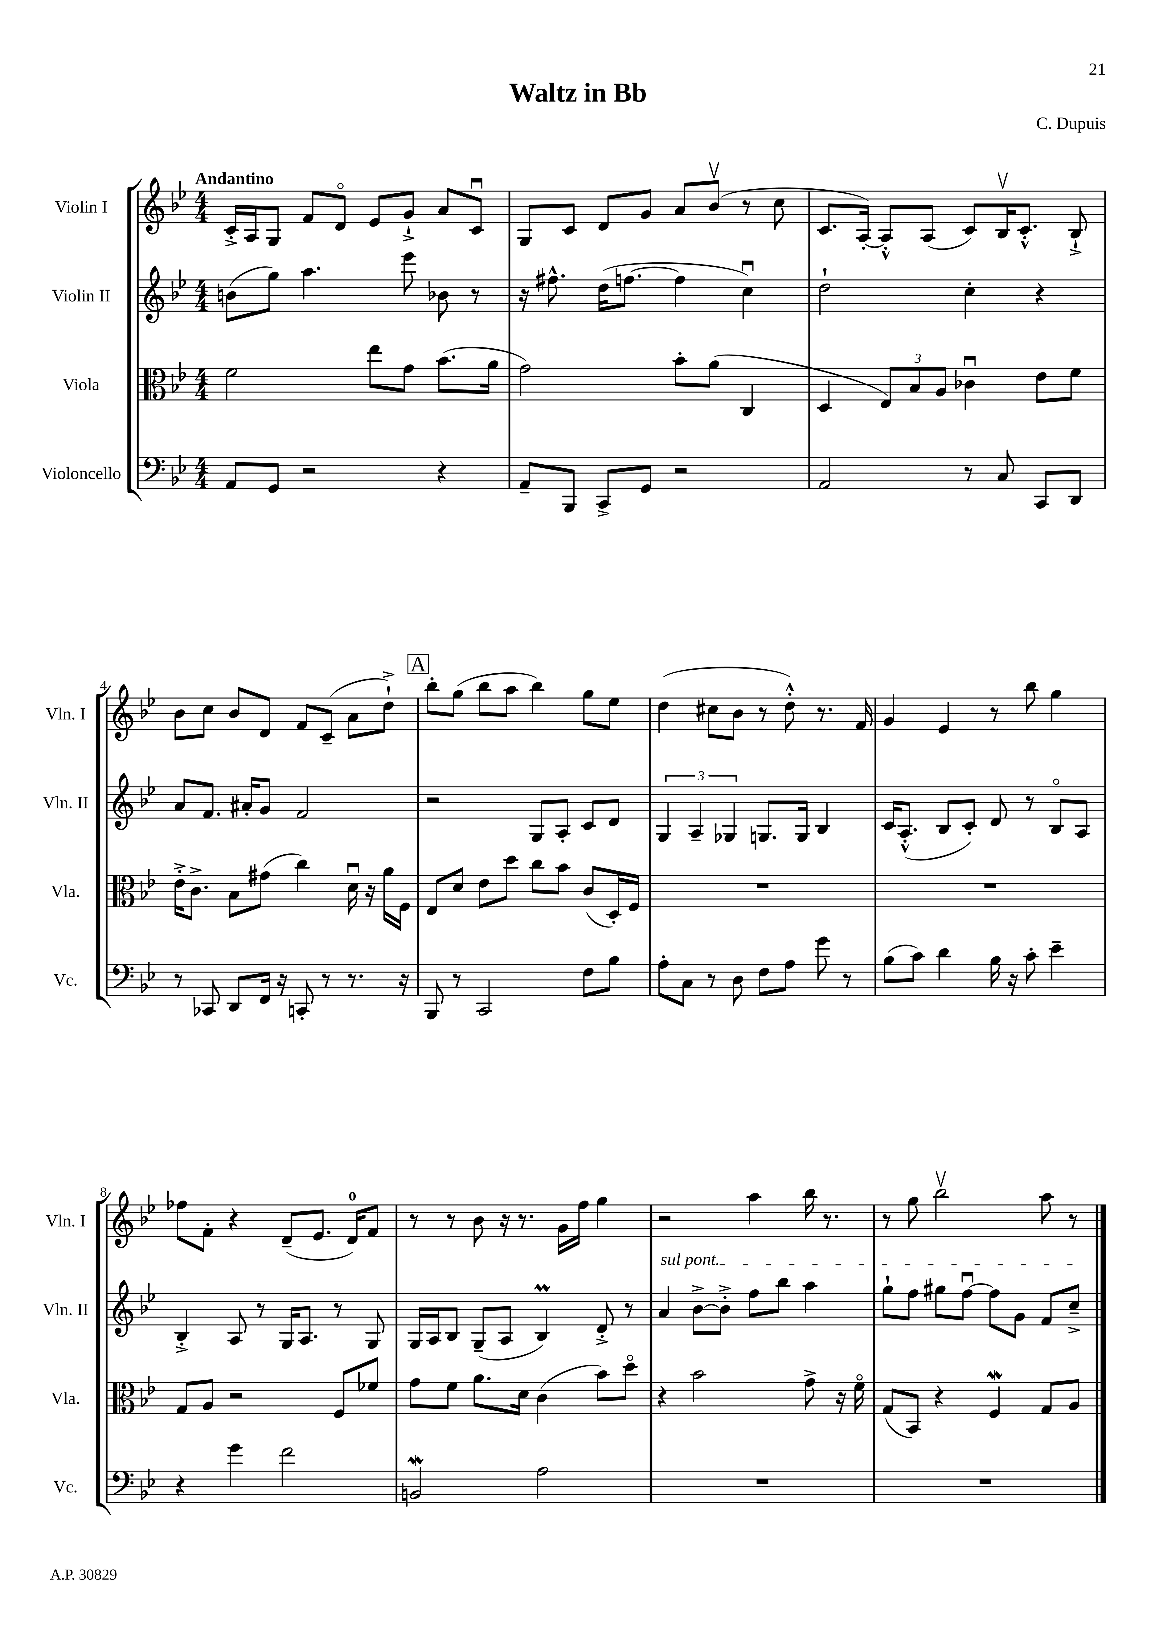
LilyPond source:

\header { title = "Waltz in Bb" composer = "C. Dupuis" }
<<
\new StaffGroup <<
\new Staff = "s0" \with { instrumentName = "Violin I" shortInstrumentName = "Vln. I" } {
    \clef treble \key bes \major \numericTimeSignature \time 4/4 \tempo "Andantino"
    \autoBeamOff c'16[-.-> a16 g8] f'8[ d'8]\flageolet ees'8[ g'8]-!-> a'8[ c'8]\downbow |
    g8[ c'8] d'8[ g'8] a'8[ bes'8]\upbow( r8 c''8 |
    c'8.[ a16]~-.) a8[-.-^ a8]( c'8[) bes16\upbow c'8.]-.-^ bes8-!-> |
    bes'8[ c''8] bes'8[ d'8] f'8[ c'8]--( a'8[ d''8]-!->) |
    \mark \markup { \box "A" } bes''8[-. g''8]( bes''8[ a''8] bes''4) g''8[ ees''8] |
    d''4( cis''8[ bes'8] r8 d''8-.-^) r8. f'16 |
    g'4 ees'4 r8 bes''8 g''4 |
    fes''8[ f'8]-. r4 d'8[--( ees'8.] d'16[-0) f'8] |
    r8 r8 bes'8 r16 r8. g'16[ f''16] g''4 |
    r2 a''4 bes''16 r8. |
    r8 g''8 bes''2\upbow a''8 r8 \bar "|." |
}
\new Staff = "s1" \with { instrumentName = "Violin II" shortInstrumentName = "Vln. II" } {
    \clef treble \key bes \major \numericTimeSignature \time 4/4
    \autoBeamOff b'8[( g''8]) a''4. ees'''8 bes'8 r8 |
    r16 fis''8.-^ d''16[( f''8.]~ f''4 c''4\downbow) |
    d''2-! c''4-. r4 |
    a'8[ f'8.] ais'16[-. g'8] f'2 |
    \mark \markup { \box "A" } r2 g8[ a8]-. c'8[ d'8] |
    \tuplet 3/2 { g4 a4-- ges4 } g8.[ g16] bes4 |
    c'16[ a8.]-.-^( bes8[ c'8]-.) d'8 r8 bes8[\flageolet a8] |
    bes4-.-> a8 r8 g16[ a8.] r8 g8 |
    g16[ a16 bes8] g8[--( a8] bes4\prall) d'8-.-> r8 |
    \once \override TextSpanner.bound-details.left.text = \markup { \italic "sul pont." } a'4\startTextSpan bes'8[~-> bes'8]-.-> f''8[ bes''8] a''4 |
    g''8[-! f''8] gis''8[ f''8]~\downbow f''8[ g'8] f'8[ c''8]--->\stopTextSpan \bar "|." |
}
\new Staff = "s2" \with { instrumentName = "Viola" shortInstrumentName = "Vla." } {
    \clef alto \key bes \major \numericTimeSignature \time 4/4
    \autoBeamOff f'2 ees''8[ g'8] bes'8.[( a'16] |
    g'2) bes'8[-. a'8]( c4 |
    d4 \tuplet 3/2 { ees8[) bes8 a8] } ces'4\downbow ees'8[ f'8] |
    ees'16[-.-> c'8.]-> bes8[ gis'8]( c''4) d'16\downbow r16 a'16[ f16] |
    \mark \markup { \box "A" } ees8[ d'8] ees'8[ d''8] c''8[ bes'8] c'8[( d16-.) f16] |
    R1 |
    R1 |
    g8[ a8] r2 f8[ fes'8] |
    g'8[ f'8] a'8.[ d'16] c'4( bes'8[) d''8]\flageolet |
    r4 bes'2 g'8-> r16 f'16\flageolet |
    g8[( bes,8]) r4 f4\mordent g8[ a8] \bar "|." |
}
\new Staff = "s3" \with { instrumentName = "Violoncello" shortInstrumentName = "Vc." } {
    \clef bass \key bes \major \numericTimeSignature \time 4/4
    \autoBeamOff a,8[ g,8] r2 r4 |
    a,8[-- bes,,8] c,8[-> g,8] r2 |
    a,2 r8 c8 c,8[ d,8] |
    r8 ces,8 d,8[ f,16] r16 c,8-. r8 r8. r16 |
    \mark \markup { \box "A" } bes,,8 r8 c,2 f8[ bes8] |
    a8[-. c8] r8 d8 f8[ a8] g'8 r8 |
    bes8[( c'8]) d'4 bes16 r16 c'8-. ees'4-- |
    r4 g'4 f'2 |
    b,2\mordent a2 |
    R1 |
    R1 \bar "|." |
}
>>
>>
